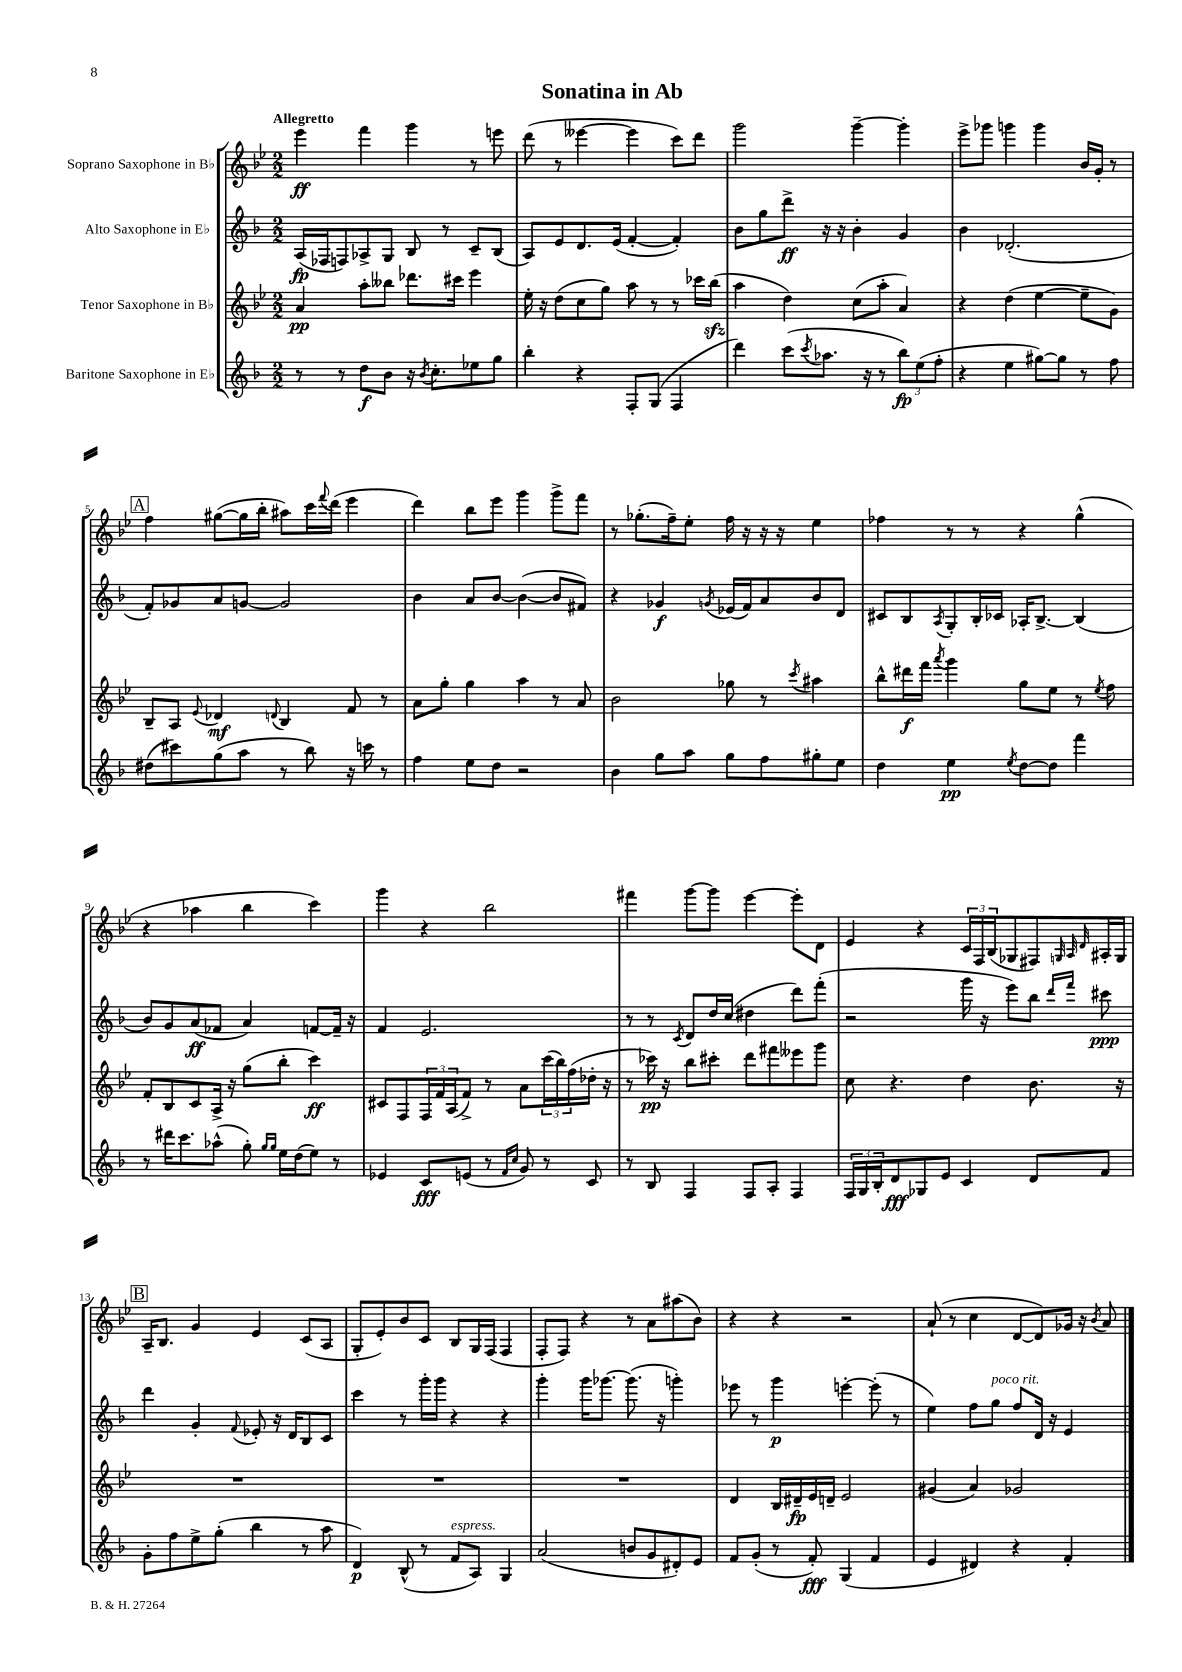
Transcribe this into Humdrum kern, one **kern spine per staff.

**kern	**kern	**kern	**kern
*staff4	*staff3	*staff2	*staff1
*clefG2	*clefG2	*clefG2	*clefG2
*k[b-]	*k[b-e-]	*k[b-]	*k[b-e-]
*M2/2	*M2/2	*M2/2	*M2/2
8r	4a	(16A	4eee-
.	.	16F-	.
8r	.	8F)	.
8dd	8aa'	8A-^	4fff
8b-	8bb--	8G	.
16r	8.ddd-	8B-	4ggg
8qb-	.	.	.
8.cc'	.	.	.
.	.	8r	.
.	16ccc#	.	.
8ee-	4eee-	8c~	8r
8gg	.	(8B-	8eee
=	=	=	=
4bb-'	16ee-'	8A)	(8ddd
.	16r	.	.
.	(8dd	8e	8r
4r	8cc	8.d	[4eee--
.	8gg)	.	.
.	.	(16e	.
8F'	8aa	[4f'	4eee--]
(8G	8r	.	.
4F	8r	4f'])	8ccc)
.	16ccc-	.	8ddd
.	(16bb-	.	.
=	=	=	=
4ddd)	4aa	8b-	2ggg
.	.	8gg	.
(8ccc	4dd)	8ddd^	.
8qccc	.	.	.
8.aa-	.	16r	.
.	.	16r	.
.	(8cc	4b-'	[4ggg~
16r	.	.	.
8r	8aa'	.	.
12bb-)	4a)	4g	4ggg']
(12ee	.	.	.
12ff'	.	.	.
=	=	=	=
4r	4r	4b-	8eee-^
.	.	.	8ggg-
4ee	(4dd	(2.d-'	4ggg
[8gg#)	[4ee-	.	4ggg
8gg#]	.	.	.
8r	8ee-~]	.	16b-
.	.	.	16g'
8ff	8g)	.	8r
=	=	=	=
(8dd#	8B-~	8f')	4ff
8ccc#)	8A	8g-	.
.	8qqe-	.	.
(8gg	4d-	8a	([8gg#
8aa	.	[8g	16gg#]
.	.	.	16bb-'
.	8qqd	.	.
8r	4B-	2g]	8aa#)
8bb-)	.	.	16ccc
.	.	.	8qqfff
.	.	.	(16ddd
16r	8f	.	4eee-
16ccc	.	.	.
8r	8r	.	.
=	=	=	=
4ff	8a	4b-	4ddd)
.	8gg'	.	.
8ee	4gg	8a	8bb-
8dd	.	[8b-	8eee-
2r	4aa	(4b-_	4ggg
.	8r	8b-]	8ggg^
.	8a	8f#)	8fff
=	=	=	=
4b-	2b-	4r	8r
.	.	.	(8.gg-'
8gg	.	4g-	.
.	.	.	16ff~)
8aa	.	.	8ee-'
.	.	8qg	.
8gg	8gg-	(16e-	16ff
.	.	16f)	16r
8ff	8r	8a	16r
.	.	.	16r
.	8qccc	.	.
8gg#'	4aa#	8b-	4ee-
8ee	.	8d	.
=	=	=	=
4dd	8bb-^^	8c#	4ff-
.	16ddd#	8B-	.
.	16fff	.	.
.	8qaaa	8qA	.
4ee	4ggg	8G'	8r
.	.	16B-'	8r
.	.	16c-	.
8qee	.	.	.
[8dd	8gg	16A-'	4r
.	.	[8.B-^	.
8dd]	8ee-	.	.
4fff	8r	(4B-]	(4gg^^
.	8qee-	.	.
.	8ff	.	.
=	=	=	=
8r	8f'	8b-)	4r
16ddd#	8B-	8g	.
8.ccc	.	.	.
.	8c	(8a	4aa-
(8aa-^^	16A^	8f-	.
.	16r	.	.
8gg')	(8gg	4a)	4bb-
16qqgg	.	.	.
16qqgg	.	.	.
16ee	8bb-'	.	.
(16dd	.	.	.
8ee)	4ccc)	[8f	4ccc)
8r	.	16f~]	.
.	.	16r	.
=	=	=	=
4e-	8c#	4f	4ggg
.	8F	.	.
8c	24F	2.e	4r
.	24f	.	.
.	(24A	.	.
(8e	8f^)	.	.
8r	8r	.	2bb-
16qqf	.	.	.
16qqcc	.	.	.
8g)	8a	.	.
8r	(24ccc	.	.
.	24bb-)	.	.
.	(24ff	.	.
8c	16dd-'	.	.
.	16r	.	.
=	=	=	=
8r	8r	8r	4fff#
8B-	16ccc-)	8r	.
.	16r	.	.
.	.	8qc	.
4F	8bb-	8d	[8ggg
.	8ccc#'	16dd	8ggg]
.	.	(16cc	.
8F	8ddd	4dd#	[4eee-
8A'	8fff#	.	.
4F	8eee--	8ddd)	8eee-']
.	8ggg	(8fff'	8d
=	=	=	=
24F	8cc	2r	4e-
24G	.	.	.
24B-'	.	.	.
8d	4.r	.	.
8G-	.	.	4r
8e	.	.	.
4c	4dd	16ggg	24c
.	.	.	24F
.	.	16r	.
.	.	.	(24B-
.	.	8eee)	8G-
8d	8.b-	8bb-	8F#)
.	.	.	32qqG
.	.	16qqddd	32qqA
.	.	16qqfff	32qqd
8f	.	8ccc#	16A#'
.	16r	.	16G
=	=	=	=
8g'	1r	4ddd	16A~
.	.	.	8.B-
8ff	.	.	.
8ee^	.	4g'	4g
(8gg'	.	.	.
.	.	8qqf	.
4bb-	.	8e-'	4e-
.	.	16r	.
.	.	16d	.
8r	.	8B-	(8c
8aa	.	8c	8A
=	=	=	=
4d)	1r	4ccc	8G'
.	.	.	8e-')
(8B-^^	.	8r	8b-
8r	.	16ggg'	8c
.	.	16ggg	.
8f	.	4r	8B-
8A)	.	.	16G
.	.	.	(16F
4G	.	4r	4F
=	=	=	=
(2a	1r	4ggg'	8F'
.	.	.	8F)
.	.	16ggg	4r
.	.	[8.ggg-	.
8b	.	(8.ggg-]	8r
8g	.	.	8a
.	.	16r	.
8d#')	.	4ggg')	(8aa#
8e	.	.	8b-)
=	=	=	=
8f	4d	8eee-	4r
(8g'	.	8r	.
8r	16B-	4ggg	4r
.	16d#~	.	.
8f')	16e-	.	.
.	16d~	.	.
(4G	2e-	[4eee'	2r
4f	.	(8eee']	.
.	.	8r	.
=	=	=	=
4e	(4g#	4ee)	(8a`
.	.	.	8r
4d#)	4a)	8ff	4cc
.	.	8gg	.
4r	2g-	8ff	[8d
.	.	16d	8d])
.	.	16r	.
4f'	.	4e	16g-
.	.	.	16r
.	.	.	8qb-
.	.	.	8a
==	==	==	==
*-	*-	*-	*-
